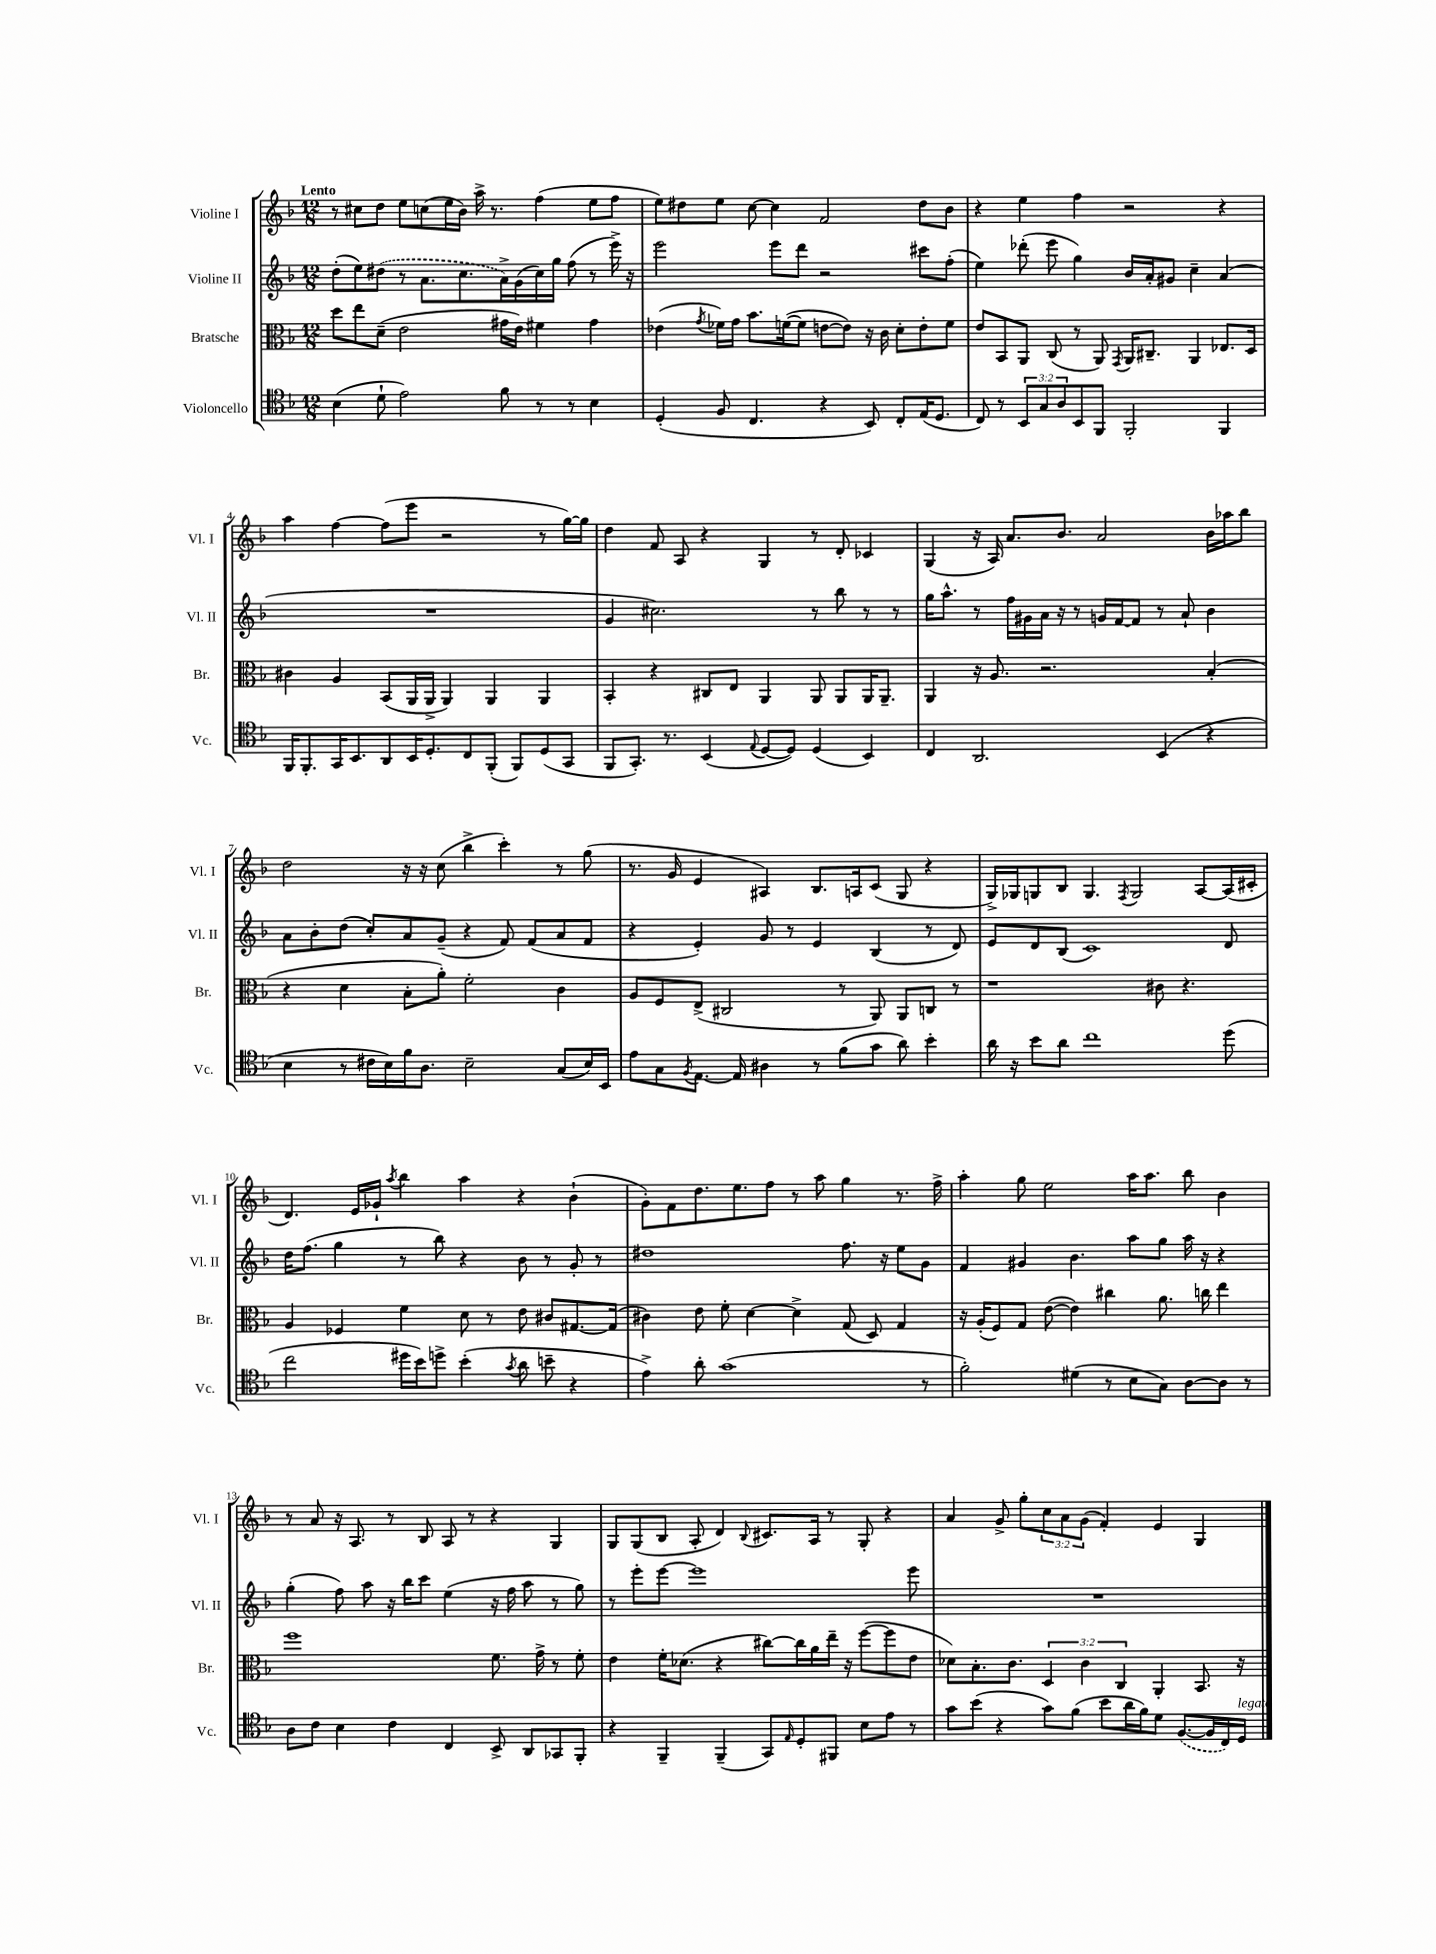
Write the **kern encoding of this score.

**kern	**kern	**kern	**kern
*staff4	*staff3	*staff2	*staff1
*clefC4	*clefC3	*clefG2	*clefG2
*k[b-]	*k[b-]	*k[b-]	*k[b-]
*M12/8	*M12/8	*M12/8	*M12/8
(4B-	8dd	(8dd'	8r
.	8ee	8ee)	8cc#
8d`	(8d~	(8dd#	8dd
2e)	2e	8r	8ee
.	.	8.a	(8cc
.	.	.	16ee
.	.	8.cc	16b-)
.	.	.	16aa^
.	.	.	8.r
8f	16g#	16a^)	.
.	16e)	(16g	.
8r	4f#	16cc)	(4ff
.	.	16gg	.
8r	.	(8ff	.
4B-	4g#	8r	8ee
.	.	16eee^)	8ff
.	.	16r	.
=	=	=	=
(4D'	(4e-	2eee	8ee)
.	.	.	8dd#
.	8qg	.	.
8F	16f-)	.	8ee
.	16g	.	.
4.C	8.b-	.	[8cc
.	.	8eee	4cc]
.	([16f	.	.
.	8f]	8ddd	.
4r	[8e	2r	2f
.	8e])	.	.
8BB-)	16r	.	.
.	16c	.	.
8C'	8d'	.	.
(16E	8e'	8ccc#	8dd#
8.D	.	.	.
.	8f	(8ff'	8b-
=	=	=	=
8C)	8e	4ee)	4r
8r	8BB-	.	.
12BB-	8AA	(8ddd-'	4ee
12G	.	.	.
.	(8C	8eee	.
12A	.	.	.
8BB-	8r	4gg)	4ff
8FF	8AA)	.	.
.	8qGG	.	.
2FF'	16AA	16b-	2r
.	8.C#~	16a'	.
.	.	8g#	.
.	4AA	4cc~	.
4FF	8.E-	(4a	4r
.	16D	.	.
=	=	=	=
16FF	4c#	1.r	4aa
8.FF'	.	.	.
16GG	4A	.	[4ff
8.BB-	.	.	.
8AA	(8BB-	.	(8ff]
16BB-	16AA	.	8eee
8.D'	16AA^	.	.
.	4AA)	.	2r
8C	.	.	.
(8FF'	4AA	.	.
8FF)	.	.	.
(8D	4AA	.	8r
8GG	.	.	[16gg)
.	.	.	16gg]
=	=	=	=
8FF	4BB-'	4g	4dd
8.GG')	.	.	.
.	4r	2.cc#)	8f
8.r	.	.	.
.	.	.	8A
(4BB-	8C#	.	4r
.	8E	.	.
8qqE	.	.	.
[8D	4AA	.	4G
8D])	.	.	.
(4D	8AA	8r	8r
.	8AA	8bb-	8d'
4BB-)	16AA	8r	4c-
.	8.AA~	.	.
.	.	8r	.
=	=	=	=
4C	4AA	16gg	(4G
.	.	8.aa^^	.
2.AA	16r	8r	16r
.	8.A	.	16A)
.	.	16ff	8.a
.	.	16g#	.
.	2.r	16a	.
.	.	16r	8.b-
.	.	8r	.
.	.	16g	2a
.	.	[16f	.
.	.	8f]	.
(4BB-	.	8r	.
.	.	8a`	.
4r	(4B-'	4b-	16b-
.	.	.	16aa-
.	.	.	8bb-
=	=	=	=
4B-	4r	8a	2dd
.	.	8b-'	.
8r	4d	(8dd	.
16c#	.	8cc')	.
16B-)	.	.	.
16f	8B-'	8a	16r
8.A	.	.	16r
.	8a')	(8g~	(8cc
2B-~	2f'	4r	4bb-^
.	.	8f)	4ccc')
.	.	(8f	.
(8G	4c	8a	8r
16B-)	.	8f	(8gg
16BB-	.	.	.
=	=	=	=
8e	8A	4r	8.r
8G	8F	.	.
.	.	.	16g
8qF	.	.	.
[8.E	(8E^	4e')	4e
.	2C#	.	.
16E]	.	.	.
4A#	.	8g	4A#)
.	.	8r	.
8r	.	4e	8.B-
(8f	8r	.	.
.	.	.	16A
8g	8AA)	(4B-	(8c
8a)	8AA	.	8G
4b-'	8C	8r	4r
.	8r	8d)	.
=	=	=	=
16a	1r	8e	16G^)
16r	.	.	16G-
8b-	.	8d	8G
8a	.	(8B-	8B-
1cc	.	1c)	4.G
.	.	.	8qF
.	.	.	2G
.	8c#	.	.
.	4.r	.	.
.	.	.	[8A
(8dd	.	8d	(16A]
.	.	.	16c#'
=	=	=	=
2cc	4A	16dd	4.d)
.	.	(8.ff	.
.	4F-	4gg	.
.	.	.	16e
.	.	.	16g-`
.	.	.	8qaa
16dd#	4f	8r	4bb-
16b-)	.	.	.
8dd^	.	8bb-)	.
(4b-'	8d	4r	4aa
.	8r	.	.
8qg	.	.	.
8a	8e	8b-	4r
8b~	8c#	8r	.
4r	[8.G#	8g'	(4b-`
.	.	8r	.
.	(16G#]	.	.
=	=	=	=
4e^)	4c#)	1dd#	8g')
.	.	.	8f
8a'	8e	.	8.dd
(1g	8f'	.	.
.	.	.	8.ee
.	[4d	.	.
.	.	.	8ff
.	4d^]	.	8r
.	.	.	8aa
.	(8G	8.ff	4gg
.	8D)	.	.
.	.	16r	.
.	4G	8ee	8.r
8r	.	8g	.
.	.	.	16ff^
=	=	=	=
2f')	16r	4f	4aa'
.	(16A'	.	.
.	8F)	.	.
.	8G	4g#	8gg
.	([8e	.	2ee
(4d#	4e])	4.b-	.
8r	4cc#	.	.
8B-	.	8aa	16aa
.	.	.	8.aa
8G)	8.a	8gg	.
[8A	.	16aa	8bb-
.	16cc	16r	.
8A]	4ee	4r	4b-
8r	.	.	.
=	=	=	=
8A	1ff	(4gg'	8r
8c	.	.	8a
4B-	.	8ff)	16r
.	.	.	8.A
.	.	8aa	.
4c	.	16r	8r
.	.	16bb-	.
.	.	8ccc	8B-
4C	.	(4ee	8A
.	.	.	8r
8BB-^	8.f	16r	4r
.	.	16ff	.
8AA	.	8aa	.
.	16g^	.	.
8GG-	8r	8r	4G
8FF'	8f'	8gg)	.
=	=	=	=
4r	4e	8r	8G
.	.	8eee'	(8G
4FF~	16f'	[8eee	8B-
.	(8.d-	.	.
.	.	1eee]	8A'
(4FF~	4r	.	4d)
.	.	.	8qqB-
8GG)	[8cc#)	.	8.c#
16qqE	.	.	.
8D'	16cc#]	.	.
.	16a	.	16A
8FF#	16ee~	.	8r
.	16r	.	.
8B-	([8ff	.	8G'
8e	8ff]	.	4r
8r	8e	8eee	.
=	=	=	=
8g	8d-)	1.r	4a
(8b-	8.B-'	.	.
4r	.	.	8g^
.	8.c	.	.
.	.	.	8gg'
8g)	6D	.	12cc
.	.	.	12a
(8f	.	.	.
.	6c	.	(12g
8b-	.	.	4f')
.	6C	.	.
16a	.	.	.
16f)	.	.	.
8d	4AA'	.	4e
([8.F	.	.	.
.	8.BB-	.	4G
16F]	.	.	.
16C)	.	.	.
16D	16r	.	.
==	==	==	==
*-	*-	*-	*-
